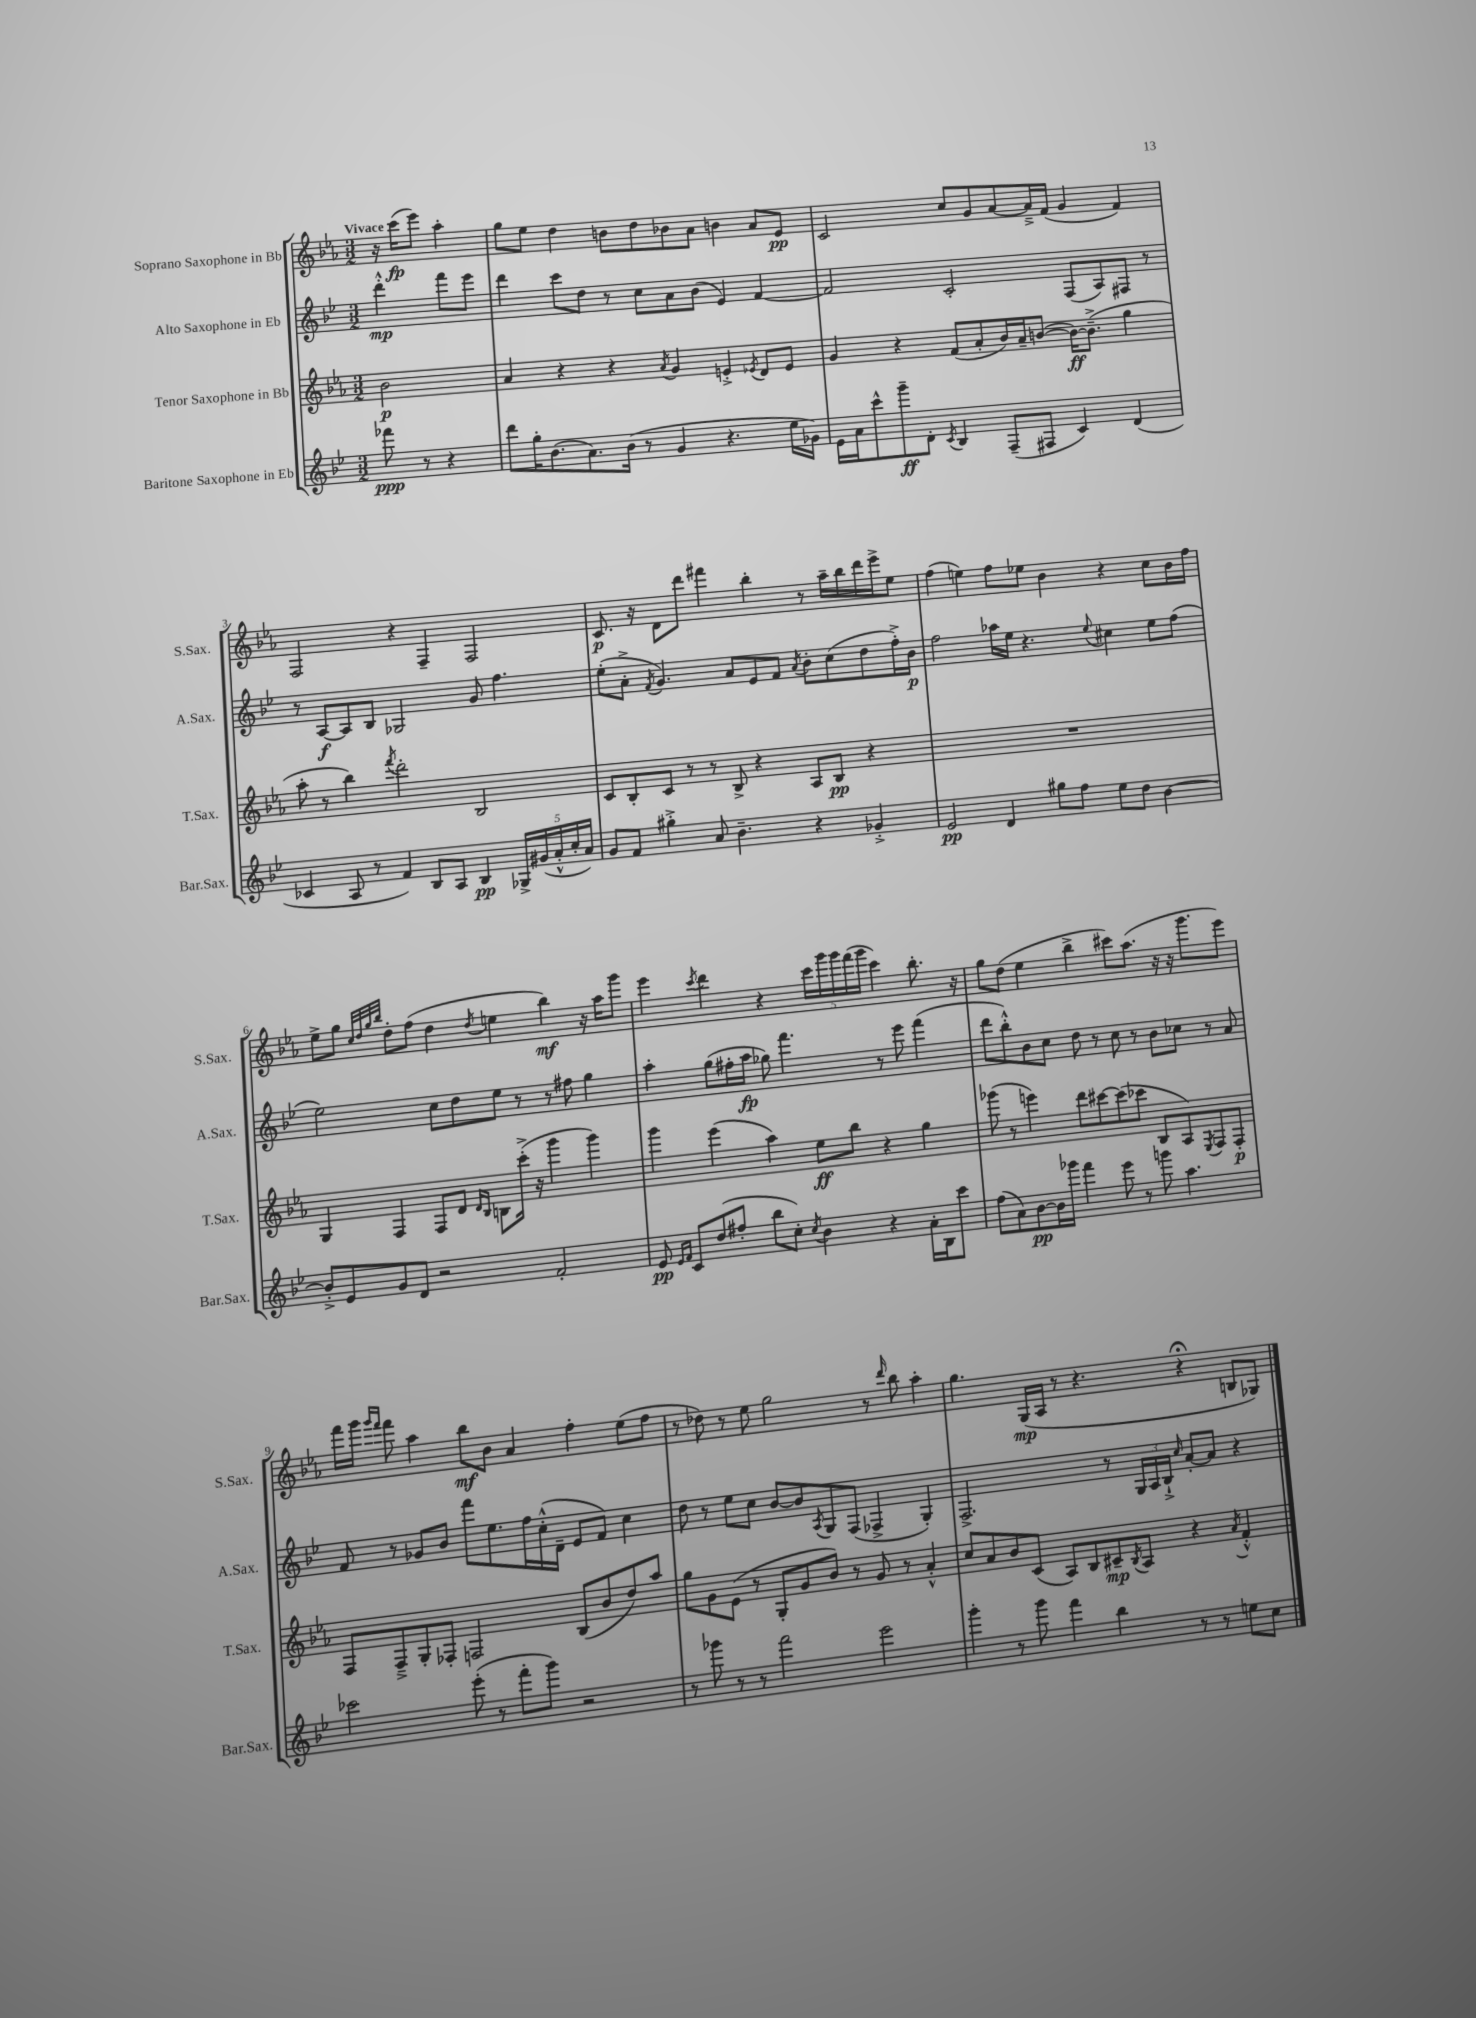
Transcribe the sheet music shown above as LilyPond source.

<<
\new StaffGroup <<
\new Staff = "s0" \with { instrumentName = "Soprano Saxophone in Bb" shortInstrumentName = "S.Sax." } {
    \clef treble \key ees \major \numericTimeSignature \time 3/2 \partial 2 \tempo "Vivace"
    r16 c'''16\fp( ees'''8) aes''4-. |
    g''8 ees''8 d''4 b'8 d''8 bes'8 aes'8 b'4 aes'8 ees'8\pp |
    c'2 c''8 g'8 aes'8~ aes'16---> f'16( g'4 f'4) |
    f2 r4 f4-- f2 |
    c'8.\p r16 d'8 d'''8 fis'''4 bes''4-. r8 aes''16-- bes''16 d'''16 ees'''16-> ees''8 |
    f''4( e''4) f''8 ees''8 bes'4 r4 c''8 bes'16 f''16 |
    ees''8-> g''8 \grace { c''32 d''32 g''32 bes''32 } d''8-. f''8( d''4 \acciaccatura { d''8 } e''4 bes''4\mf) r16 aes''16 g'''8 |
    ees'''4 \acciaccatura { c'''8 } d'''4 r4 \tuplet 5/4 { c'''16 g'''16 g'''16 f'''16( g'''16 } c'''4) bes''8.-. r16 |
    g''8 d''8( ees''4 bes''4-> cis'''8) aes''8.( r16 r16 g'''8. ees'''8) |
    f'''16 g'''16 \grace { g'''16 f'''16 } f'''8 aes''4 bes''8\mf bes'8 aes'4 f''4-. ees''8( f''8 |
    r8 des''8) r8 ees''8 g''2 r8 \grace { d'''16 } bes''8 aes''4-. |
    g''4. g16\mp( aes16 r8 r4. r4\fermata b8 ges8) \bar "|." |
}
\new Staff = "s1" \with { instrumentName = "Alto Saxophone in Eb" shortInstrumentName = "A.Sax." } {
    \clef treble \key bes \major \numericTimeSignature \time 3/2 \partial 2
    d'''4-.-^\mp f'''8 ees'''8 |
    d'''4 c'''8 d''8 r8 c''8 a'8 bes'8( ees'4) f'4~ |
    f'2 c'2-. f8( a8) fis8 r8 |
    r8 a8~\f a8 bes8 ges2 g'8 f''4. |
    ees''8-.( a'8-.-> \acciaccatura { f'8 } g'4.) a'8 ees'8 f'8 \acciaccatura { a'8 } bes'8-. c''8( d''8 f''16-.->) bes'16\p |
    f''2 aes''16 ees''16 r4. \appoggiatura { ees''8 } cis''4 ees''8 f''8( |
    ees''2) c''8 d''8 ees''8 r8 r8 fis''8 g''4 |
    a''4-. g''8( fis''16-. a''16\fp ges''8) f'''4. r8 ees'''8 f'''4( |
    d'''8 bes''8-.-^) bes'8 c''8 d''8 r8 c''8 r8 bes'8 ces''8 r8 a'8 |
    f'8 r8 ges'8 bes'8 f'''8 ees''8. f''16 c''16-.-^( d'16-- ees'8 f'8) c''4 |
    d''8 r8 ees''8 c''8 bes'8~ bes'8 \acciaccatura { a8 } g8 f8( fes4-> g4-.) |
    f2.-> r8 \tuplet 3/2 { g16 a16 bes16-!-> } \grace { c''16 } a'8~-. a'8 r4 \bar "|." |
}
\new Staff = "s2" \with { instrumentName = "Tenor Saxophone in Bb" shortInstrumentName = "T.Sax." } {
    \clef treble \key ees \major \numericTimeSignature \time 3/2 \partial 2
    bes'2\p |
    aes'4 r4 r4 \acciaccatura { aes'8 } g'4 e'4-.-> \acciaccatura { ees'8 } d'8 ees'8 |
    g'4 r4 f'8( aes'8-. bes'16) aes'16-- b'8~( b'16~\ff) b'8.--->( g''4 |
    aes''8-. r8 bes''4) \acciaccatura { f'''8 } d'''2-. bes2 |
    c'8 bes8-. c'8 r8 r8 bes8-> r4 aes8 bes8\pp r4 |
    R1. |
    g4 f4 f8 d'8 \grace { d'16 bes16 } b8 c'''16-.->( r16 g'''4 g'''4) |
    g'''4 ees'''4( aes''4) ees''8\ff bes''8 r4 g''4 |
    ges'''8( r8 e'''4) d'''8 cis'''8~ cis'''8( ces'''8 bes8 aes8) \acciaccatura { ees8 } f8 f8-.\p |
    f8 f8---> g8-. fes8-. f2 bes8( bes'8 d''8) aes''8 |
    g''8 g'8 ees'8( r8 g8-. g'8 bes'8) r8 g'8 r8 aes'4-.-^ |
    c''8 aes'8 bes'8 c'8( aes8) bes8 cis'8--\mp \acciaccatura { bes8 } aes8 r4 \acciaccatura { aes'8 } f'4-.-^ \bar "|." |
}
\new Staff = "s3" \with { instrumentName = "Baritone Saxophone in Eb" shortInstrumentName = "Bar.Sax." } {
    \clef treble \key bes \major \numericTimeSignature \time 3/2 \partial 2
    fes'''8\ppp r8 r4 |
    d'''8 g''16-. bes'8.( a'8.) bes'16( r8 g'4 r4. ees''16 ges'16) |
    ees'16 a'16 c'''8-^ g'''8--\ff d'8-. \acciaccatura { c'8 } bes4 f8--( fis8 c'4) d'4( |
    ces'4 a8 r8 f'4) bes8 a8 bes4\pp \tuplet 5/4 { ges16-> gis'16( a'16-.-^ c''16-. a'16) } |
    g'8 f'8 gis''4-.-> a'8 bes'4.-- r4 ges'4-.-> |
    ees'2\pp d'4 gis''8 f''8 ees''8 d''8 bes'4~ |
    bes'8-.-> ees'8 g'8 d'8 r2 f'2-. |
    ees'8\pp \grace { ees'16 f'16 } c'8 d''8( fis''8-. bes''8 c''8-.) \acciaccatura { c''8 } bes'4 r4 a'16-. bes16 c'''8 |
    f''8( a'8) bes'8~\pp bes'16 ges'''16 f'''4 ees'''8 r8 g'''8 a''4. |
    ces'''2 ees'''8-.( r8 f'''8-. g'''8) r2 |
    r8 ges'''8 r8 r8 f'''2 ees'''2 |
    g'''4-. r8 g'''8 f'''4 bes''4 r8 r8 e''8 c''8 \bar "|." |
}
>>
>>
